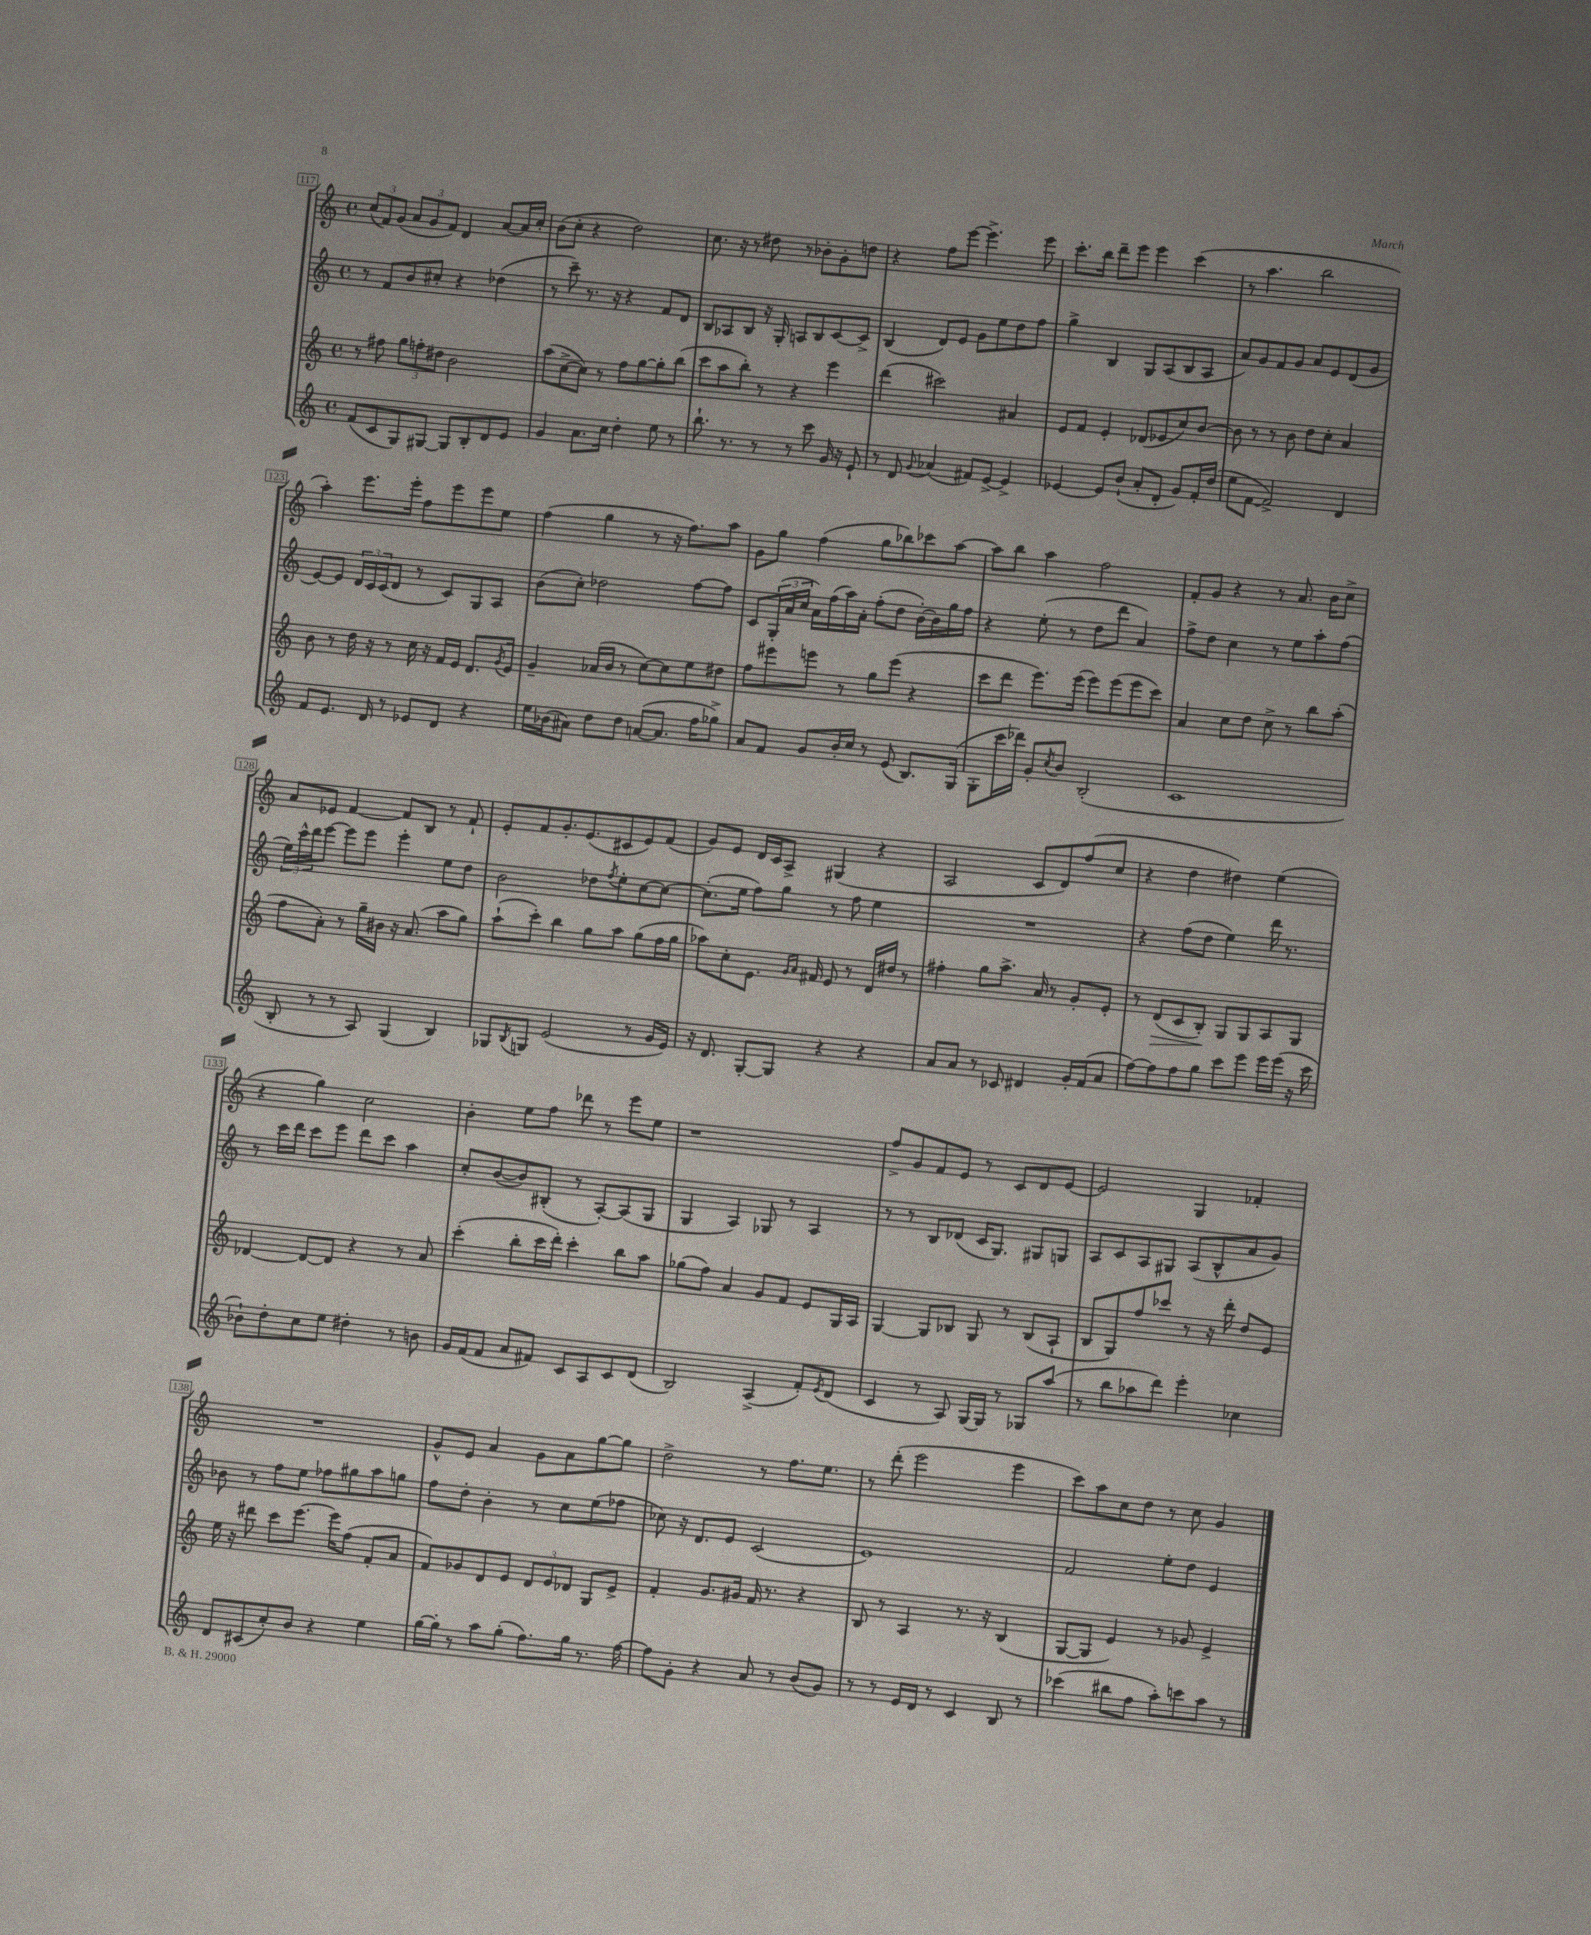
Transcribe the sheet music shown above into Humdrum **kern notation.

**kern	**kern	**kern	**kern
*staff4	*staff3	*staff2	*staff1
*clefG2	*clefG2	*clefG2	*clefG2
*k[]	*k[]	*k[]	*k[]
*M4/4	*M4/4	*M4/4	*M4/4
*met(c)	*met(c)	*met(c)	*met(c)
(8f	8r	8r	(12cc
.	.	.	12f)
8c	8ff#	8f	.
.	.	.	(12g
8G)	12gg	8b	12a
.	12ff'	.	12g
[8G#	.	8cc#'	.
.	12dd#	.	12f)
8G#]	2b	4r	4d
8B'	.	.	.
8d	.	(4dd-	[8a
8e	.	.	16a]
.	.	.	16cc'
=	=	=	=
4g	(8aa	8r	(8b
.	[8cc^	8ccc~)	8cc'
8.a	8cc])	8.r	4r
.	8r	.	.
16cc	.	16r	.
4dd'	8ff	4r	2dd)
.	[8gg	.	.
8ee	8gg']	8f	.
8r	(8bb	8d	.
=	=	=	=
8.bb`	8ccc	8B	8.cc
.	8aa	8A-	.
8.r	.	.	16r
.	8bb')	8B	8r
8r	8r	16r	8dd#
.	.	16G'	.
8r	4r	8A	8r
8ccc	.	8B	8b-'
16g	4eee	[8c	8g'
16r	.	.	.
8e`	.	8c^]	8dd
=	=	=	=
8r	(4ddd	(4B	4r
8d	.	.	.
8qqg	.	.	.
(4a-	2ccc#)	8d)	8ff
.	.	8e	[8eee
8f#)	.	8g	4.eee^]
[8e^	.	8ee	.
4e^]	4a#	8dd	.
.	.	8ff	8eee
=	=	=	=
[4e-	8e	4gg^	8.ccc'
.	8f	.	.
.	.	.	16bb
8e-]	4e'	4B	8ddd~
(8b`	.	.	8eee
8a'	(8d-	8G	4eee
8d'	8e-	(8A	.
8g)	8cc)	8B	(4ccc
16f'	[8b	8A	.
(16dd	.	.	.
=	=	=	=
8ee	8b]	8a)	8r
[8f	8r	8g	4.aa
2f^])	8r	8f	.
.	8b	8g	.
.	8dd	8a	2bb
.	8cc'	8e	.
4d	4a	(8d	.
.	.	8g	.
=	=	=	=
8f	8b	[8e)	4aa')
8.e	8r	8e]	.
.	16dd	24d	8.eee
.	.	24c	.
16d	16r	.	.
.	.	(24c	.
8r	8r	8d	.
.	.	.	16eee'
8e-	16cc	8r	8ff
.	16r	.	.
8d	16f	8c)	8eee
.	16e	.	.
4r	8.d	8G	8eee
.	.	8A	8ee
.	8qg	.	.
.	16e	.	.
=	=	=	=
16ee	4g~	(8b	(4ff
(16b-	.	.	.
8a#)	.	8cc')	.
8dd	(16a-	2dd-	4gg
.	16b	.	.
8dd	8r	.	.
([8a	[8cc)	.	8r
8.a]	8cc]	.	16r
.	.	.	8.ff)
.	8ee	[8ff	.
16ff	.	.	.
8gg-^)	8dd#	8ff]	8aa
=	=	=	=
8a	8ff	8c	8g
8f	8eee#	(24G'	8gg
.	.	24a	.
.	.	24cc	.
8g	8eee	16a)	(4ff
.	.	(16ff	.
16b'	8r	16aa)	.
16cc	.	16a'	.
8r	8gg	(8ff'	8gg
(8e	(8eee	8dd	8bb-)
8.B)	4r	[16b')	8ccc-
.	.	16b]	.
.	.	16gg	[8aa
(16G	.	16ff	.
=	=	=	=
8G'	8ccc	4r	8aa]
16ccc	8ddd	.	8bb
16ddd-)	.	.	.
8g'	8.eee)	(8ee'	4aa
8qcc	.	.	.
8b	.	8r	.
.	(16eee	.	.
(2B'	8eee)	8dd	2ff
.	(8eee	8ddd	.
.	8eee	4a)	.
.	8ccc)	.	.
=	=	=	=
1c	4a	8ff^	8f'
.	.	8dd	8g
.	8cc	4cc	4r
.	8dd	.	.
.	8cc^	8r	8r
.	8r	8ee	8.a
.	8bb	8aa'	.
.	.	.	16b
.	(8aa'	(8ff	8cc^
=	=	=	=
8B'	8ff	24ee)	8a
.	.	24ccc^^	.
.	.	24ddd	.
8r	8a')	[8eee	8e-
8r	8r	8eee]	[4f
8A)	16gg~	8eee	.
.	16b#	.	.
(4G	16r	4eee'	8f]
.	(8.a	.	.
.	.	.	8B
4B)	8aa	8ee	8r
.	8gg)	8dd	8f`
=	=	=	=
8G-	(8aa`	2b	8e'
8qB	.	.	.
8G	8ccc')	.	8f
(2e	4bb	.	8.g'
.	.	.	(8.e
.	8gg	8dd-	.
.	.	8qff	.
.	8aa	8ee'	8c#
8r	(8gg	[8cc	8e)
16g	16ff	8cc_	(8f
16e)	16gg	.	.
=	=	=	=
16r	8aa-)	(8.cc']	8g)
8.d	.	.	.
.	8cc'	.	8e
.	.	16ee	.
[8G'	8.e	8ff)	16d
.	.	.	16c
8G]	.	8gg	8A^
.	16qqg	.	.
.	16qqa	.	.
.	16f#	.	.
4r	8e	8r	(4G#
.	8r	8ff	.
4r	16d	4ee	4r
.	16dd#	.	.
.	8r	.	.
=	=	=	=
8a	4ff#'	1r	2A
8a	.	.	.
8r	8gg	.	.
8c-	8.aa^	.	.
4d#	.	.	8c
.	16a	.	.
.	8r	.	8d)
16g'	8g'	.	(8ff
(16f	.	.	.
8a	8e'	.	8cc
=	=	=	=
[8ff)	8r	4r	4r
8ff]	(8d	.	.
8ff	8c	(8ff	4dd
8gg	8B')	8dd	.
8ccc	8G	4ee)	4dd#)
8eee	8G	.	.
16eee	8A	16ddd	(4ee
(16eee	.	8.r	.
16r	8G	.	.
16ccc	.	.	.
=	=	=	=
8b-`)	[4d-	8r	4r
8dd'	.	16ccc	.
.	.	16ddd	.
8cc	8d-_	8ccc	4gg)
8ee	8d-]	8eee	.
4dd#'	4r	8ddd	2cc
.	.	8ccc	.
8r	8r	4aa	.
8b	8a	.	.
=	=	=	=
16g	(4ccc'	8cc'	4b'
(16f	.	.	.
8f	.	([8b	.
8a	8bb'	8b])	8ee
8f#)	16ccc	(8B#'	8ff
.	16ddd')	.	.
8c	4ccc'	8r	8ddd-
8A	.	[8A')	8r
8c	8bb	(8A]	8eee
(8d	8aa	8G	8ee
=	=	=	=
2B)	(8gg-	4G	1r
.	8ff)	.	.
.	4a	4A)	.
(4A^	8g	8G-	.
.	8f	8r	.
8f')	8e	4A	.
8qe	.	.	.
(8d	16G	.	.
.	16A	.	.
=	=	=	=
4c	[4G	8r	8ff^
.	.	8r	8g
8r	8G]	8B	8f
8A)	8B-	(8d-	8e
[16G	8G	16c	8r
16G]	.	8.G)	.
8r	8r	.	8c
8G-	(8B-	8G#	8d
(8aa	8A`	8G	[8e
=	=	=	=
8r	8B	8A	2e]
8bb	8G)	8c	.
8aa-	8ff	8A	.
8ddd)	8ccc-	8G#	.
4eee'	8r	(8A	4G
.	16r	8B^^	.
.	16ddd'	.	.
4cc-	8dd	8a	4f-'
.	8e	8g)	.
=	=	=	=
8d	16ee	8b-	1r
.	16r	.	.
(8c#	8ddd#	8r	.
8cc')	8ccc	8ff	.
8b	[8.eee	8ee	.
4r	.	8ff-	.
.	16eee]	.	.
.	(8ff	8gg#	.
4ee	8f'	8aa	.
.	8a	8gg	.
=	=	=	=
[16gg	8f)	8ff	8g^^
16gg']	.	.	.
8r	8g-	8dd'	8e
8aa	8d	4b'	4a
(8gg'	8e	.	.
8.ff)	12d	8r	8g
.	12e	.	.
.	.	8cc	8a
.	12d-	.	.
16gg	.	.	.
8.r	8G	(8ee	[8gg
.	8e^	8ff-	8gg]
[16ff	.	.	.
=	=	=	=
8ff]	4f'	8cc-)	2dd^
8g'	.	16r	.
.	.	8.d	.
4r	8.g	.	.
.	.	8e	.
.	16g#	.	.
8a	16f	(2c	8r
.	8.r	.	.
8r	.	.	8.ff
(8b	4r	.	.
.	.	.	8.ee
8g)	.	.	.
=	=	=	=
8r	8B	1e)	8r
8r	8r	.	(8ddd'
16e	4A	.	2eee
16d	.	.	.
8r	.	.	.
4c	8.r	.	.
.	16r	.	.
8B	(4B	.	4eee
8r	.	.	.
=	=	=	=
(4ccc-	[8G	2f	8ccc)
.	8G]	.	8aa
8bb#	4e)	.	8cc
8ff	.	.	8dd
8aa')	8r	8ee'	8r
8ccc	8g-	8dd	8cc
8aa	4e^	4e	4g
8r	.	.	.
==	==	==	==
*-	*-	*-	*-
